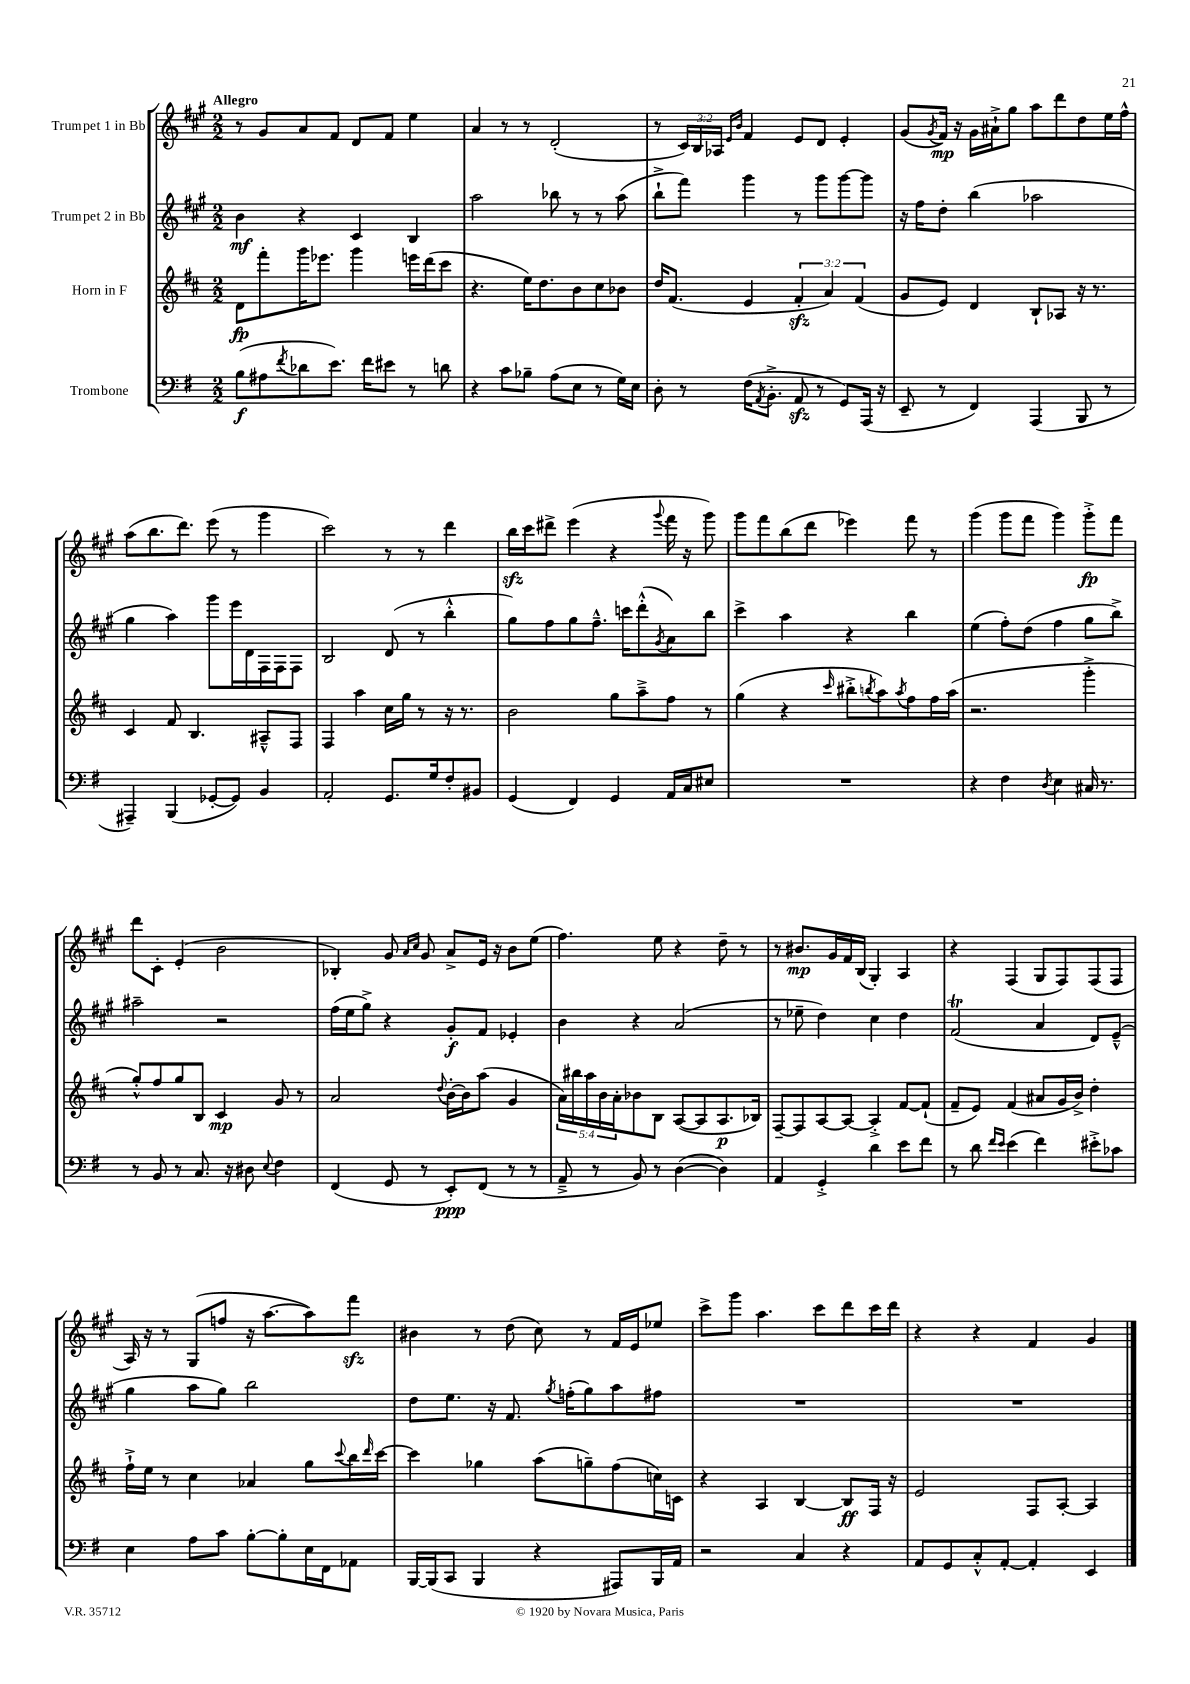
<<
\new StaffGroup <<
\new Staff = "s0" \with { instrumentName = "Trumpet 1 in Bb" } {
    \clef treble \key a \major \numericTimeSignature \time 2/2 \override Staff.TupletNumber.text = #tuplet-number::calc-fraction-text \tempo "Allegro"
    r8 gis'8 a'8 fis'8 d'8 fis'8 e''4 |
    a'4 r8 r8 d'2-.( |
    r8 \tuplet 3/2 { cis'16) b16 aes16 } \grace { e'16 b'16 } fis'4 e'8 d'8 e'4-. |
    gis'8( \acciaccatura { gis'8 } fis'16\mp) r16 gis'16 ais'16-!-> gis''8 a''8 d'''8 d''8 e''16 fis''16-^ |
    a''8( b''8. d'''8.) e'''8( r8 gis'''4 |
    cis'''2) r8 r8 d'''4 |
    b''16\sfz cis'''16 dis'''8-> e'''4( r4 \appoggiatura { gis'''8 } fis'''16 r16 gis'''8) |
    gis'''8 fis'''8 b''8( d'''8 ees'''4) fis'''8 r8 |
    gis'''4( gis'''8 fis'''8 gis'''4) gis'''8-.->\fp fis'''8 |
    d'''8 cis'8-. e'4-.( b'2 |
    bes4-.) gis'8 \grace { a'16 cis''16 } gis'8 a'8-> e'16 r16 b'8 e''8( |
    fis''4.) e''8 r4 d''8-- r8 |
    r8 bis'8.\mp gis'16 fis'16 b16( gis4-.) a4 |
    r4 fis4( gis8 fis8) fis8( fis8 |
    a16) r16 r8 gis8( f''8 r16 a''8.~ a''8) fis'''8\sfz |
    bis'4 r8 d''8( cis''8) r8 fis'16 e'16 ees''8 |
    cis'''8-> gis'''8 a''4. cis'''8 d'''8 cis'''16 d'''16 |
    r4 r4 fis'4 gis'4 \bar "|." |
}
\new Staff = "s1" \with { instrumentName = "Trumpet 2 in Bb" } {
    \clef treble \key a \major \numericTimeSignature \time 2/2
    b'4\mf r4 cis'4 b4 |
    a''2 bes''8 r8 r8 a''8( |
    b''8-!-> fis'''8) gis'''4 r8 gis'''8 gis'''8~ gis'''8 |
    r16 fis''16 d''8-. b''4( aes''2 |
    gis''4 a''4) gis'''8 e'''16 d'16 fis16 fis16 fis8 |
    b2 d'8( r8 b''4-.-^ |
    gis''8) fis''8 gis''8 fis''8.---^ c'''16 d'''8-.-^( \acciaccatura { gis'8 } a'8) b''8 |
    cis'''4-> a''4 r4 b''4 |
    e''4( fis''8-.) d''8( fis''4 gis''8 b''8->) |
    ais''2-- r2 |
    fis''16( e''16 gis''8->) r4 gis'8-.\f fis'8 ees'4-. |
    b'4 r4 a'2( |
    r8 ees''8-- d''4) cis''4 d''4 |
    fis'2\trill( a'4 d'8) e'8---^( |
    gis''4 a''8 gis''8) b''2 |
    d''8 e''8. r16 fis'8. \acciaccatura { gis''8 } f''16-.( gis''8) a''8 fis''8 |
    R1 |
    R1 \bar "|." |
}
\new Staff = "s2" \with { instrumentName = "Horn in F" } {
    \clef treble \key d \major \numericTimeSignature \time 2/2 \override Staff.TupletNumber.text = #tuplet-number::calc-fraction-text
    d'8\fp fis'''8-. g'''16 ees'''8. g'''4 e'''16 d'''16( cis'''8 |
    r4. e''16) d''8. b'8 cis''8 bes'8 |
    d''16 fis'8.( e'4 \tuplet 3/2 { fis'4-.\sfz a'4) fis'4( } |
    g'8 e'8) d'4 b8-! aes8 r16 r8. |
    cis'4 fis'8 b4. ais8---^ fis8 |
    fis4 a''4 cis''16 g''16 r8 r16 r8. |
    b'2 g''8 a''8---> fis''8 r8 |
    g''4( r4 \grace { cis'''16 } bis''8-.-> \acciaccatura { b''8 } a''8) \acciaccatura { a''8 } fis''8 fis''16 a''16( |
    r2. g'''4-.-> |
    g''8-.-^) fis''8 g''8 b8 cis'4\mp g'8 r8 |
    a'2 \appoggiatura { d''8 } b'16~-. b'16 a''8( g'4 |
    \tuplet 5/4 { a'16) bis''16 a''16 b'16 a'16-. } bes'8 b8 a8~( a8 a8.\p bes16) |
    fis8~-- fis8 a8~ a8~ a4-.-> fis'8~ fis'8-!( |
    fis'8-- e'8) fis'4( ais'8 g'16 b'16->) d''4-. |
    fis''16-!-> e''16 r8 cis''4 aes'4 g''8 \appoggiatura { cis'''8 } b''16 \grace { d'''16 } cis'''16~ |
    cis'''4 ges''4 a''8( g''8--) fis''8( c''16) c'16 |
    r4 a4 b4~ b8\ff fis16 r16 |
    e'2 fis8 a8~-. a4 \bar "|." |
}
\new Staff = "s3" \with { instrumentName = "Trombone" } {
    \clef bass \key g \major \numericTimeSignature \time 2/2
    b8\f( ais8 \acciaccatura { fis'8 } des'8 e'8.) fis'16 eis'8 r8 d'8 |
    r4 c'8 bes8-- a8( e8 r8 g16) e16 |
    d8-. r8 fis16( \acciaccatura { a,8 } b,8.-.-> a,8\sfz r8 g,8) a,,16( r16 |
    e,8-- r8 fis,4) a,,4( b,,8 r8 |
    ais,,4--) b,,4( ges,8~-. ges,8) b,4 |
    a,2-. g,8. g16 fis8-. bis,8 |
    g,4( fis,4) g,4 a,16 c16 eis8 |
    R1 |
    r4 fis4 \acciaccatura { d8 } e4 cis16 r8. |
    r8 b,8 r8 c8. r16 dis8 \appoggiatura { e8 } fis4 |
    fis,4( g,8 r8 e,8-.\ppp) fis,8( r8 r8 |
    a,8---> r8 b,8) r8 d4~( d4) |
    a,4 g,4-.-> d'4 e'8 fis'8 |
    r8 d'8 \grace { fis'16 e'16 } e'4( fis'4) eis'8-.-> ces'8 |
    e4 a8 c'8 b8~-. b8-. e16 fis,16 aes,8 |
    b,,16~ b,,16( c,8 b,,4 r4 ais,,8) b,,16 a,16 |
    r2 c4 r4 |
    a,8 g,8 c8-.-^ a,8~-. a,4-. e,4 \bar "|." |
}
>>
>>
\layout { \context { \Score \remove "Bar_number_engraver" } }
